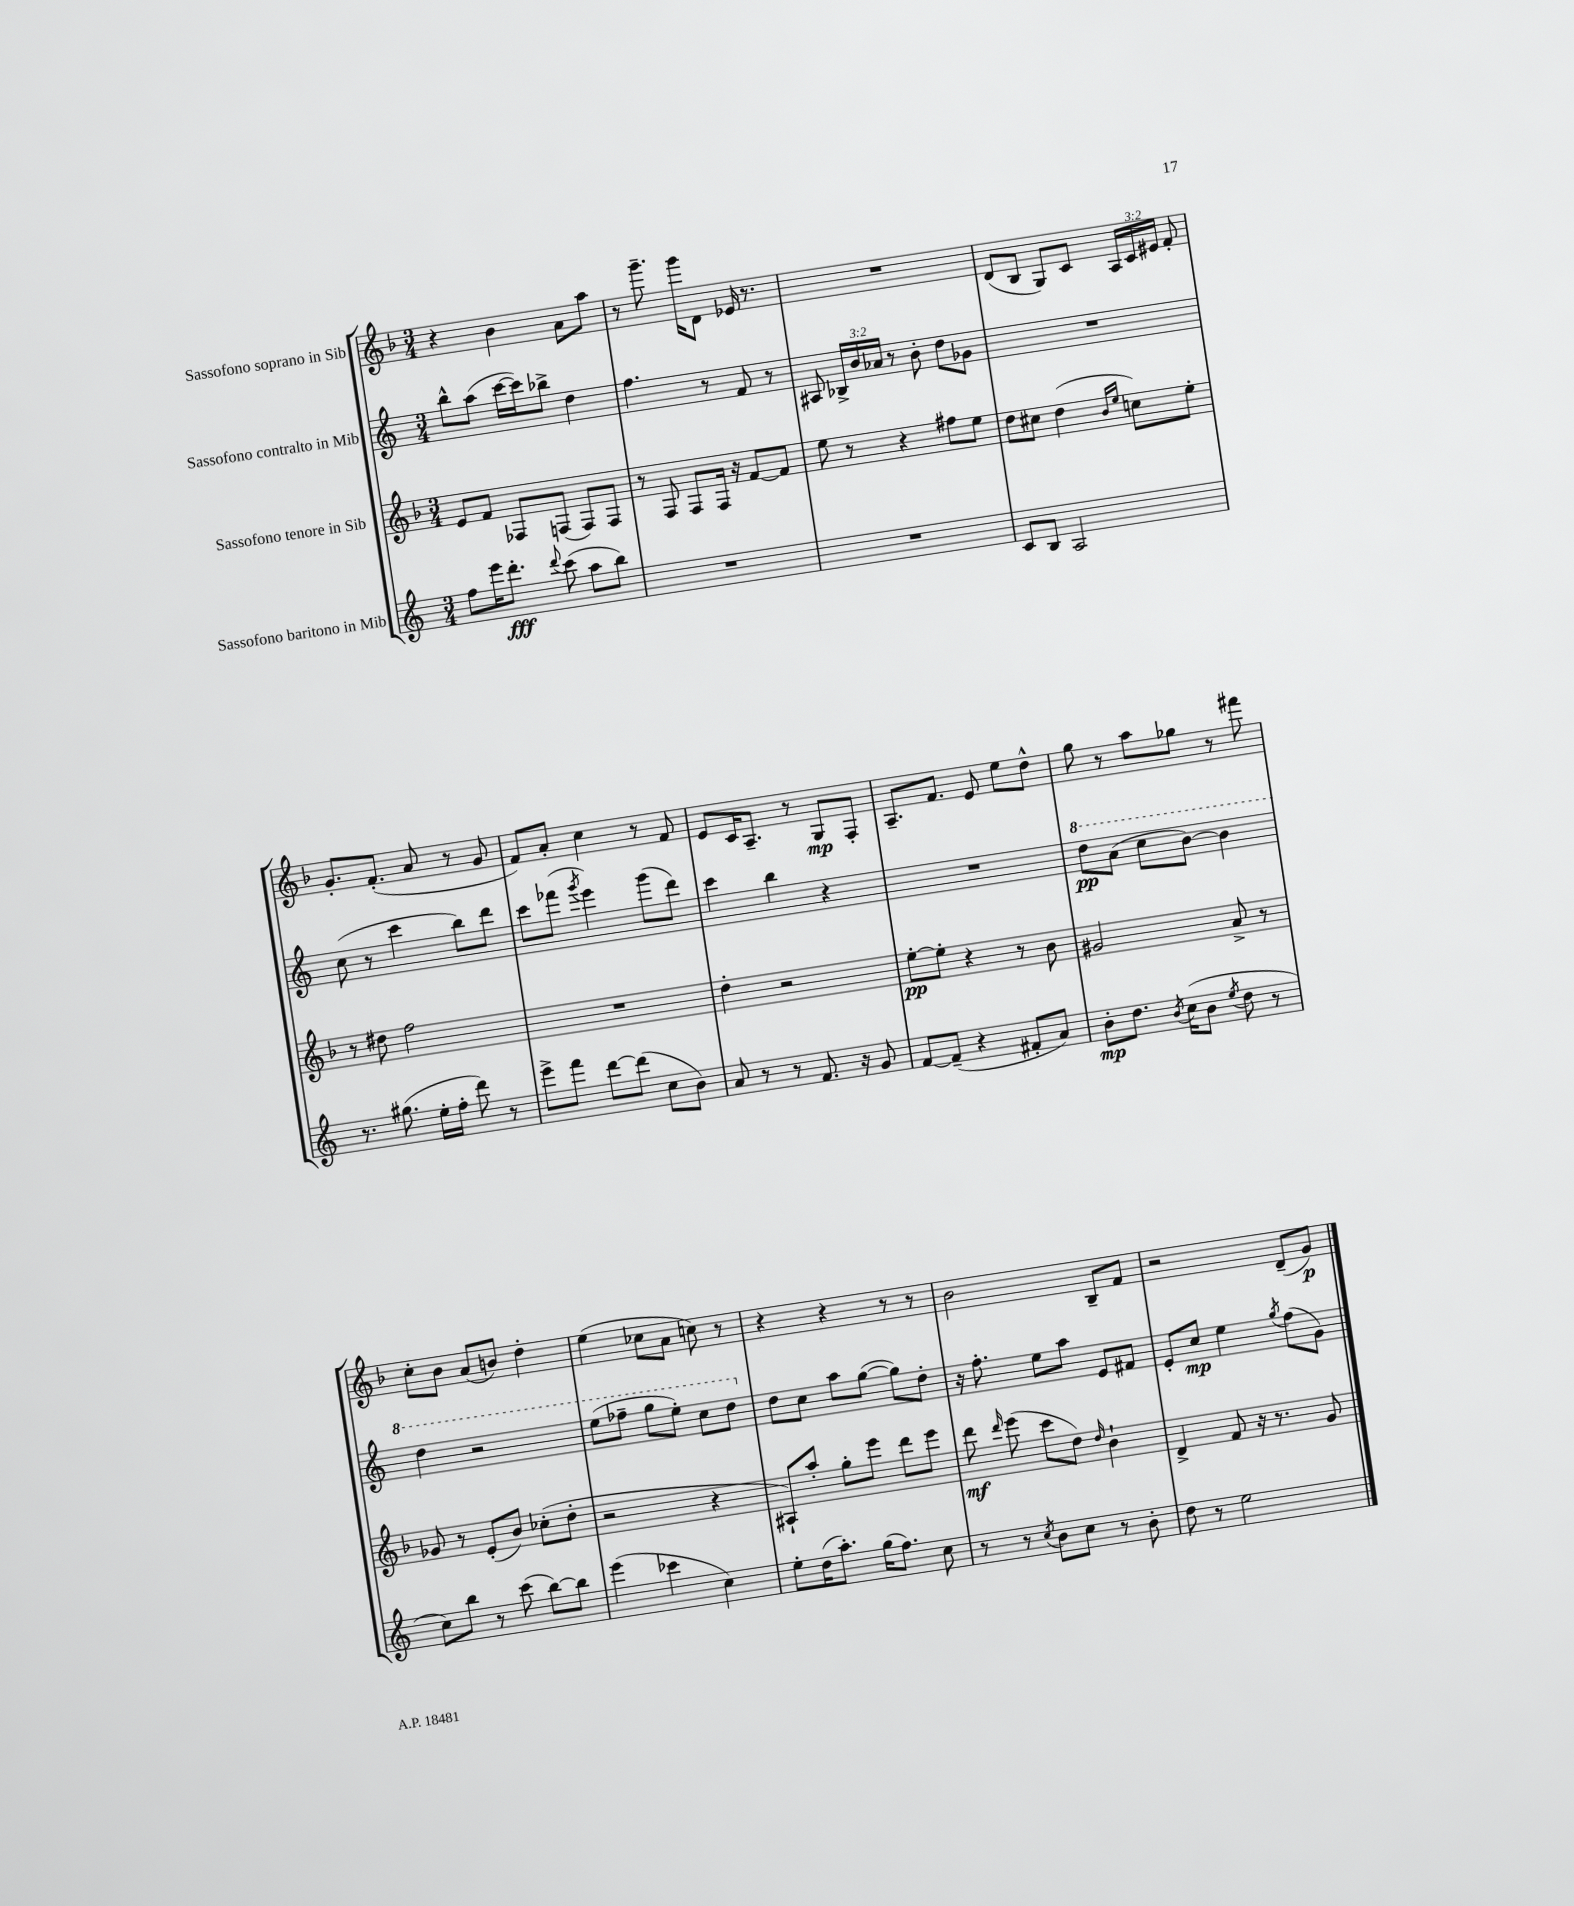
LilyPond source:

<<
\new StaffGroup <<
\new Staff = "s0" \with { instrumentName = "Sassofono soprano in Sib" } {
    \clef treble \key f \major \numericTimeSignature \time 3/4 \override Staff.TupletNumber.text = #tuplet-number::calc-fraction-text
    \autoBeamOff r4 bes'4 a'8[ a''8] |
    r8 g'''8.-- g'''16[ d'8] ees'16 r8. |
    R2. |
    d'8[( bes8] g8[) c'8] \tuplet 3/2 { a16[ c'16 eis'16] } f'8-. |
    g'8.[-. f'8.]-.( a'8 r8 g'8 |
    f'8[) a'8]-. c''4 r8 f'8 |
    e'8[ c'16 a8.]-- r8 g8[\mp f8]-. |
    a8.[-- f'8.] e'8 e''8[ d''8]-^ |
    g''8 r8 a''8[ ges''8] r8 fis'''8 |
    c''8[-. bes'8] a'8[( b'8]) d''4-. |
    e''4( ces''8[ a'8] c''8) r8 |
    r4 r4 r8 r8 |
    bes'2 bes8[-- f'8] |
    r2 d'8[--( g'8]\p) \bar "|." |
}
\new Staff = "s1" \with { instrumentName = "Sassofono contralto in Mib" } {
    \clef treble \key c \major \numericTimeSignature \time 3/4 \override Staff.TupletNumber.text = #tuplet-number::calc-fraction-text
    \autoBeamOff b''8[-^ a''8]( c'''16[~ c'''16) bes''8]-> d''4 |
    f''4. r8 f'8 r8 |
    ais8 \tuplet 3/2 { bes16[-> b'16 aes'16] } r8 b'8-. d''8[ ges'8] |
    R2. |
    c''8( r8 c'''4 b''8[) d'''8] |
    c'''8[ fes'''8]( \acciaccatura { g'''8 } e'''4) g'''8[( d'''8]) |
    c'''4 b''4 r4 |
    R2. |
    \ottava #1 d'''8[\pp a''8]( c'''8[ b''8]~) b''4 |
    d'''4 r2 |
    e'''8[( fes'''8]-- g'''8[ e'''8]-.) c'''8[ d'''8] \ottava #0 |
    d''8[ c''8] a''8[ g''8]~( g''8[) d''8]-. |
    r16 f''8.-. e''8[ a''8] e'8[ fis'8] |
    e'8[-. c''8]\mp e''4 \acciaccatura { g''8 } f''8[( g'8]) \bar "|." |
}
\new Staff = "s2" \with { instrumentName = "Sassofono tenore in Sib" } {
    \clef treble \key f \major \numericTimeSignature \time 3/4
    \autoBeamOff e'8[ f'8] fes8[ f8]( f8[) f8] |
    r8 f8 f8[ f16] r16 f'8[~ f'8] |
    e''8 r8 r4 fis''8[ e''8] |
    d''8[ cis''8] d''4( \grace { bes'16[ e''16] } c''8[) e''8]-. |
    r8 dis''8 f''2 |
    R2. |
    d''4-. r2 |
    e''8[~-.\pp e''8]-. r4 r8 bes'8 |
    gis'2 a'8-> r8 |
    ges'8 r8 e'8[-.( bes'8]) ces''8[-.( d''8]-. |
    r2 r4 |
    ais8[-!) a''8]-. g''8[-. e'''8] d'''8[ e'''8] |
    d'''8\mf \grace { d'''16 } e'''8( c'''8[ d''8]) \grace { d''16 } bes'4-! |
    d'4-> f'8 r16 r8. g'8 \bar "|." |
}
\new Staff = "s3" \with { instrumentName = "Sassofono baritono in Mib" } {
    \clef treble \key c \major \numericTimeSignature \time 3/4
    \autoBeamOff f''8[ e'''16 d'''8.]-.\fff \appoggiatura { d'''8 } c'''8( a''8[ b''8]) |
    R2. |
    R2. |
    c'8[ b8] a2 |
    r8. gis''8.( e''16[-. f''16]-. d'''8) r8 |
    e'''8[-> f'''8] d'''8[~ d'''8]( c''8[ b'8]) |
    a'8 r8 r8 f'8. r16 g'8 |
    f'8[~ f'8]--( r4 fis'8[-. a'8]) |
    b'8[-.\mp d''8.] \acciaccatura { b'8 } c''16[( b'8] \acciaccatura { e''8 } d''8 r8 |
    c''8[) b''8] r8 c'''8( b''8[~) b''8] |
    e'''4( ces'''4 c''4) |
    e''8[-. d''16( a''8.]-.) g''16[( f''8.]) c''8 |
    r8 r8 \acciaccatura { c''8 } b'8[ c''8] r8 b'8-. |
    d''8 r8 e''2 \bar "|." |
}
>>
>>
\layout { \context { \Score \remove "Bar_number_engraver" } }
